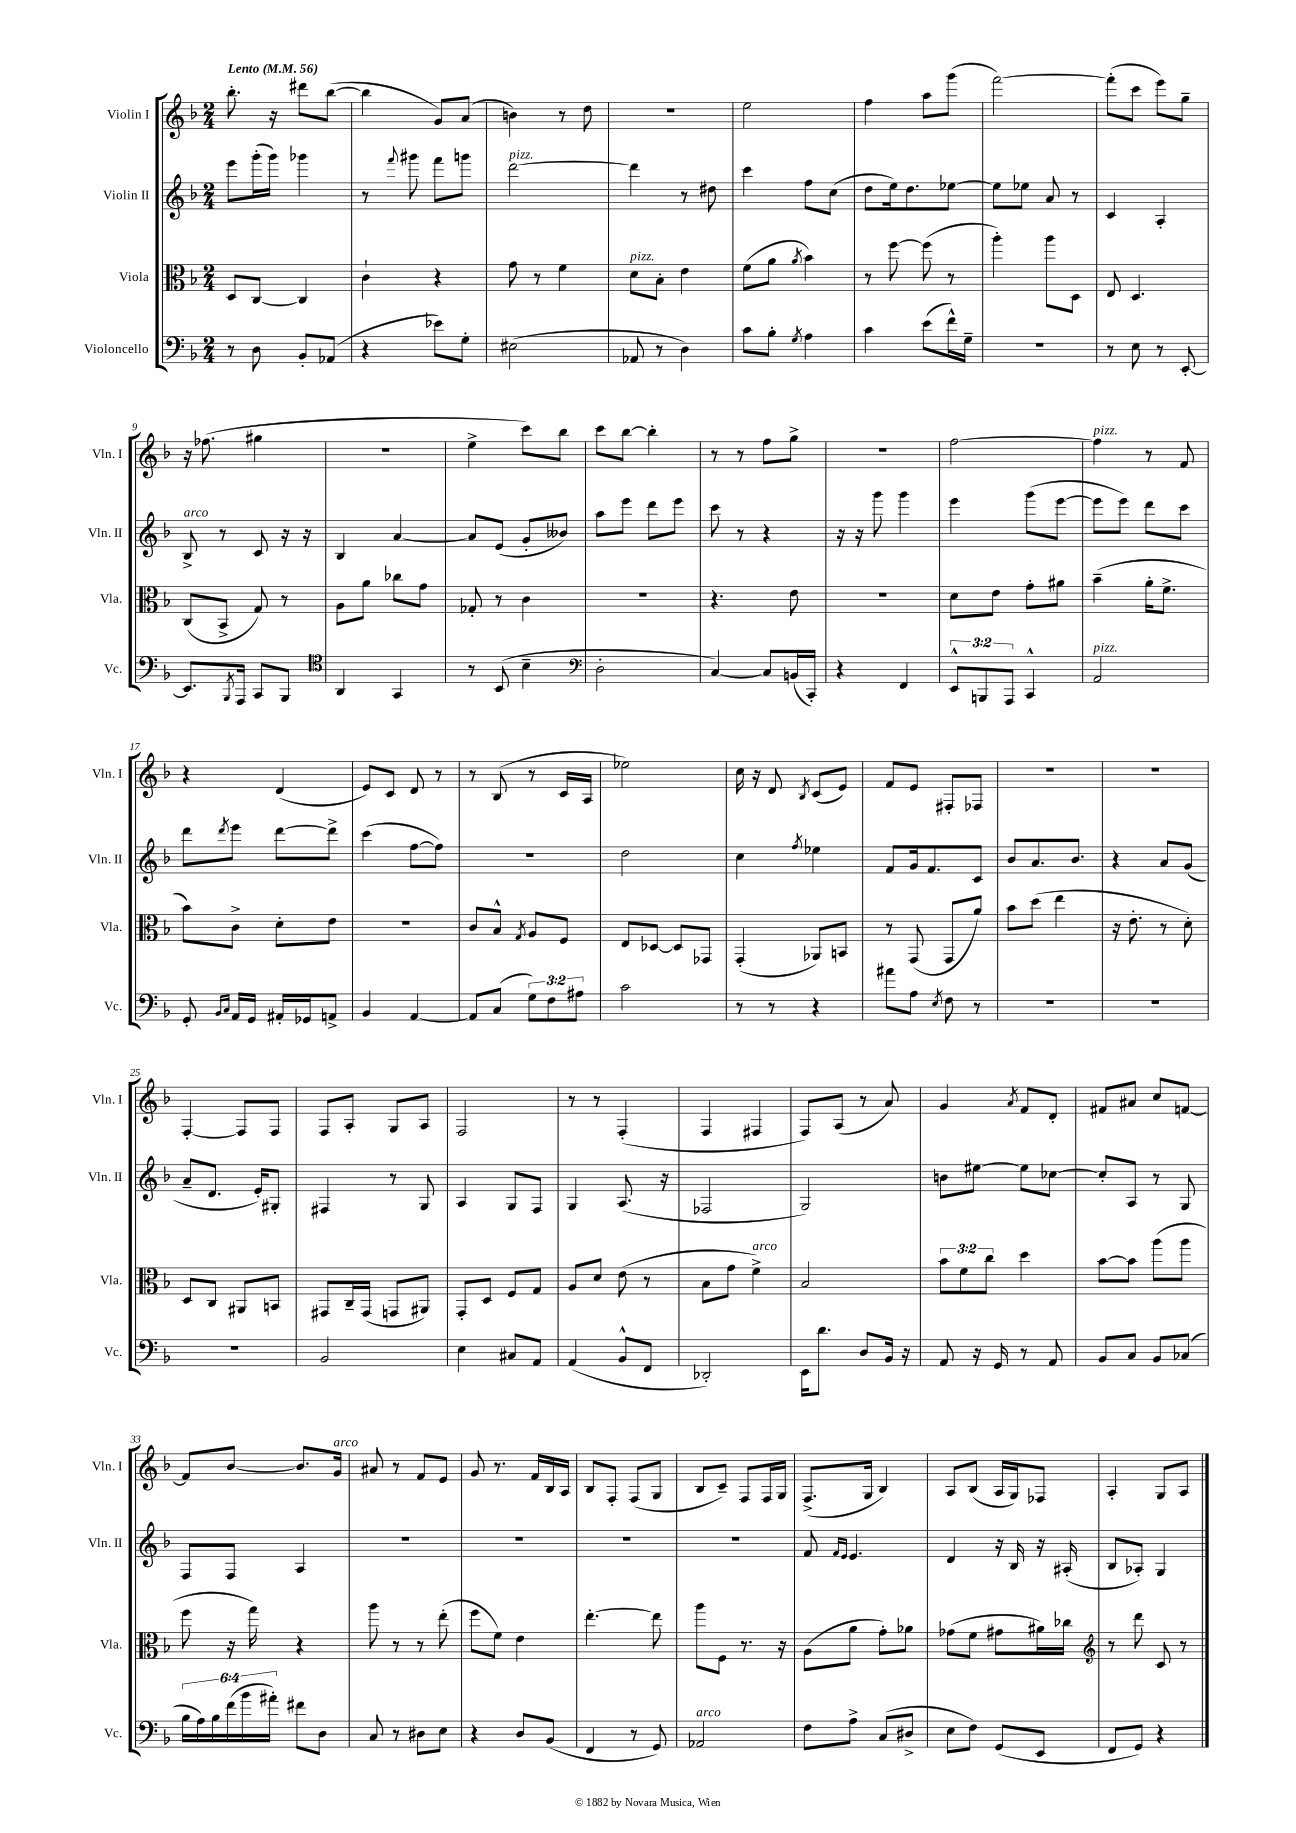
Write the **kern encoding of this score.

**kern	**kern	**kern	**kern
*staff4	*staff3	*staff2	*staff1
*clefF4	*clefC3	*clefG2	*clefG2
*k[b-]	*k[b-]	*k[b-]	*k[b-]
*M2/4	*M2/4	*M2/4	*M2/4
*MM56	*MM56	*MM56	*MM56
8r	8D	8eee	8.bb-'
8D	[8C	(16ggg'	.
.	.	16ggg)	16r
8BB-'	4C]	4ggg-	8ddd#
(8AA-	.	.	([8bb-
=	=	=	=
4r	4c`	8r	4bb-]
.	.	8qqfff	.
.	.	8ggg#	.
8e-)	4r	8fff	8g)
8G'	.	8ggg	(8a
=	=	=	=
(2E#	8g	[2ddd	4b)
.	8r	.	.
.	4f	.	8r
.	.	.	8dd
=	=	=	=
8AA-	8d	4ddd]	2r
8r	8B-'	.	.
4D)	4e	8r	.
.	.	8dd#	.
=	=	=	=
8c	(8f	4ccc	2ee
8B-'	8a	.	.
8qG	8qa	.	.
4A	4b-)	8ff	.
.	.	(8cc	.
=	=	=	=
4c	8r	8dd	4ff
.	[8ff	16ee)	.
.	.	8.dd	.
(8e	(8ff]	.	8aa
16f^^)	8r	[8ee-	(8ggg
16G~	.	.	.
=	=	=	=
2r	4aa')	8ee-]	[2fff)
.	.	8ee-	.
.	8aa	8a	.
.	8D	8r	.
=	=	=	=
8r	8E	4c	(8fff']
8E	4.D	.	8ccc
8r	.	4A'	8eee)
[8EE'	.	.	8gg~
=	=	=	=
8.EE]	(8C	8B-^	16r
.	.	.	(8.ff-
.	8BB-^	8r	.
8qBBB-	.	.	.
16AAA	.	.	.
8CC	8G)	8c	4gg#
8BBB-	8r	16r	.
.	.	16r	.
=	=	=	=
*clefC4	*	*	*
4AA	8A	4B-	2r
.	8a	.	.
4GG	8cc-	[4a	.
.	8g	.	.
=	=	=	=
8r	8G-'	8a]	4ee^
(8BB-	8r	(8e	.
4B-~	4c	8g'	8ccc)
.	.	8b--)	8bb-
=	=	=	=
*clefF4	*	*	*
2D'	2r	8aa	8ccc
.	.	8eee	[8bb-
.	.	8ddd	4bb-']
.	.	8eee	.
=	=	=	=
[4C)	4.r	8ccc	8r
.	.	8r	8r
8C]	.	4r	8ff
(16BB	8e	.	8gg^
16CC')	.	.	.
=	=	=	=
4r	2r	16r	2r
.	.	16r	.
.	.	8ggg	.
4FF	.	4ggg	.
=	=	=	=
12EE^^	8d	4eee	[2ff
12BBB	.	.	.
.	8e	.	.
12AAA	.	.	.
4CC^^	8g'	(8ggg	.
.	8a#	[8eee	.
=	=	=	=
2AA	(4b-~	8eee]	4ff]
.	.	8eee)	.
.	16a'	8ddd	8r
.	8.f^	.	.
.	.	8ccc	8f
=	=	=	=
8GG'	8b-)	8ddd	4r
16qqBB-	.	.	.
16qqC	.	8qddd	.
16AA	8c^	8eee	.
16GG	.	.	.
16AA#'	8d'	[8ddd	(4d
16GG-	.	.	.
8AA^	8e	8ddd^]	.
=	=	=	=
4BB-	2r	(4ccc	8e)
.	.	.	8c
[4AA	.	[8ff	8d
.	.	8ff])	8r
=	=	=	=
8AA]	8c	2r	8r
(8C	8B-^^	.	(8B-
.	8qG	.	.
12G)	8A	.	8r
12F	.	.	.
.	8F	.	16c
12A#	.	.	.
.	.	.	16A
=	=	=	=
2c	8E	2dd	2ee-)
.	[8D-	.	.
.	8D-]	.	.
.	8GG-	.	.
=	=	=	=
8r	(4GG'	4cc	16cc
.	.	.	16r
8r	.	.	8d
.	.	8qff	8qB-
4r	8AA-)	4ee-	(8c
.	8BB	.	8e)
=	=	=	=
8a#	8r	8f	8f
8A	(8GG	16g	8e
.	.	8.f	.
8qE	.	.	.
8F	8GG	.	8F#'
8r	8a)	8c	8F-
=	=	=	=
2r	8b-	8b-	2r
.	(8dd	8.a	.
.	4ee	.	.
.	.	8.b-	.
=	=	=	=
2r	16r	4r	2r
.	8.e'	.	.
.	8r	8a	.
.	8d')	(8g	.
=	=	=	=
2r	8D	8a~	[4F'
.	8C	8.d	.
.	8AA#	.	8F]
.	.	16e')	.
.	8BB	8G#'	8F
=	=	=	=
2BB-	8GG#	4F#	8F
.	16C~	.	8A'
.	(16GG#	.	.
.	8GG	8r	8G
.	8AA#)	8G	8A
=	=	=	=
4E	8GG'	4A	2F
.	8D	.	.
8C#	8F	8G	.
8AA	8G	8F	.
=	=	=	=
(4AA	8A	4G	8r
.	8d	.	8r
8BB-^^	(8e	(8.A	(4F'
8FF	8r	.	.
.	.	16r	.
=	=	=	=
2DD-')	8B-	2F-	4F
.	8g	.	.
.	4f^)	.	4F#
=	=	=	=
16EE	2B-	2G)	8F)
8.d	.	.	.
.	.	.	(8A
8D	.	.	8r
16BB-	.	.	8a)
16r	.	.	.
=	=	=	=
8AA	12b-	8b	4g
.	12f	.	.
16r	.	[8ee#	.
.	12cc	.	.
16GG	.	.	.
.	.	.	8qa
8r	4dd	8ee#]	8f
8AA	.	[8cc-	8d'
=	=	=	=
8BB-	[8b-	8cc-']	8f#
8C	8b-]	8A	8a#
8BB-	(8aa	8r	8cc
(8C-	8aa	8G	[8f
=	=	=	=
24B-	8ff	8F	8f]
24A)	.	.	.
24B-	.	.	.
(24f	16r	8F	[8b-
24b-	.	.	.
.	16gg)	.	.
24a#')	.	.	.
8f#	4r	4A	8.b-]
8D	.	.	.
.	.	.	16g
=	=	=	=
8C	8aa	2r	8a#
8r	8r	.	8r
8D#	8r	.	8f
8E	(8ee'	.	8e
=	=	=	=
4r	8ff	2r	8g
.	8f)	.	8.r
8D	4e	.	.
.	.	.	16f
(8BB-	.	.	16B-
.	.	.	16A
=	=	=	=
4FF	[4.ee'	2r	8B-
.	.	.	8F'
8r	.	.	(8F
8GG)	8ee]	.	8G
=	=	=	=
2AA-	8aa	2r	8B-
.	8F	.	8c~)
.	8.r	.	8F
.	.	.	16F
.	16r	.	16G
=	=	=	=
8F	(8A	8f	(8.F^
.	.	16qqf	.
.	.	16qqe	.
8A^	8a	4.e	.
.	.	.	16G
(8C	8g')	.	4B-)
8D#^	8a-	.	.
=	=	=	=
8E	(8g-	4d	8A
8F)	8f	.	(8B-
(8GG	8g#	16r	16A
.	.	16B-	16G)
8EE	16a#)	16r	8F-
.	16cc-	(16A#'	.
=	=	=	=
*	*clefG2	*	*
8FF	8r	8B-	4A'
8GG)	8ddd	8A-')	.
4r	8c	4G	8G
.	8r	.	8A
==	==	==	==
*-	*-	*-	*-
